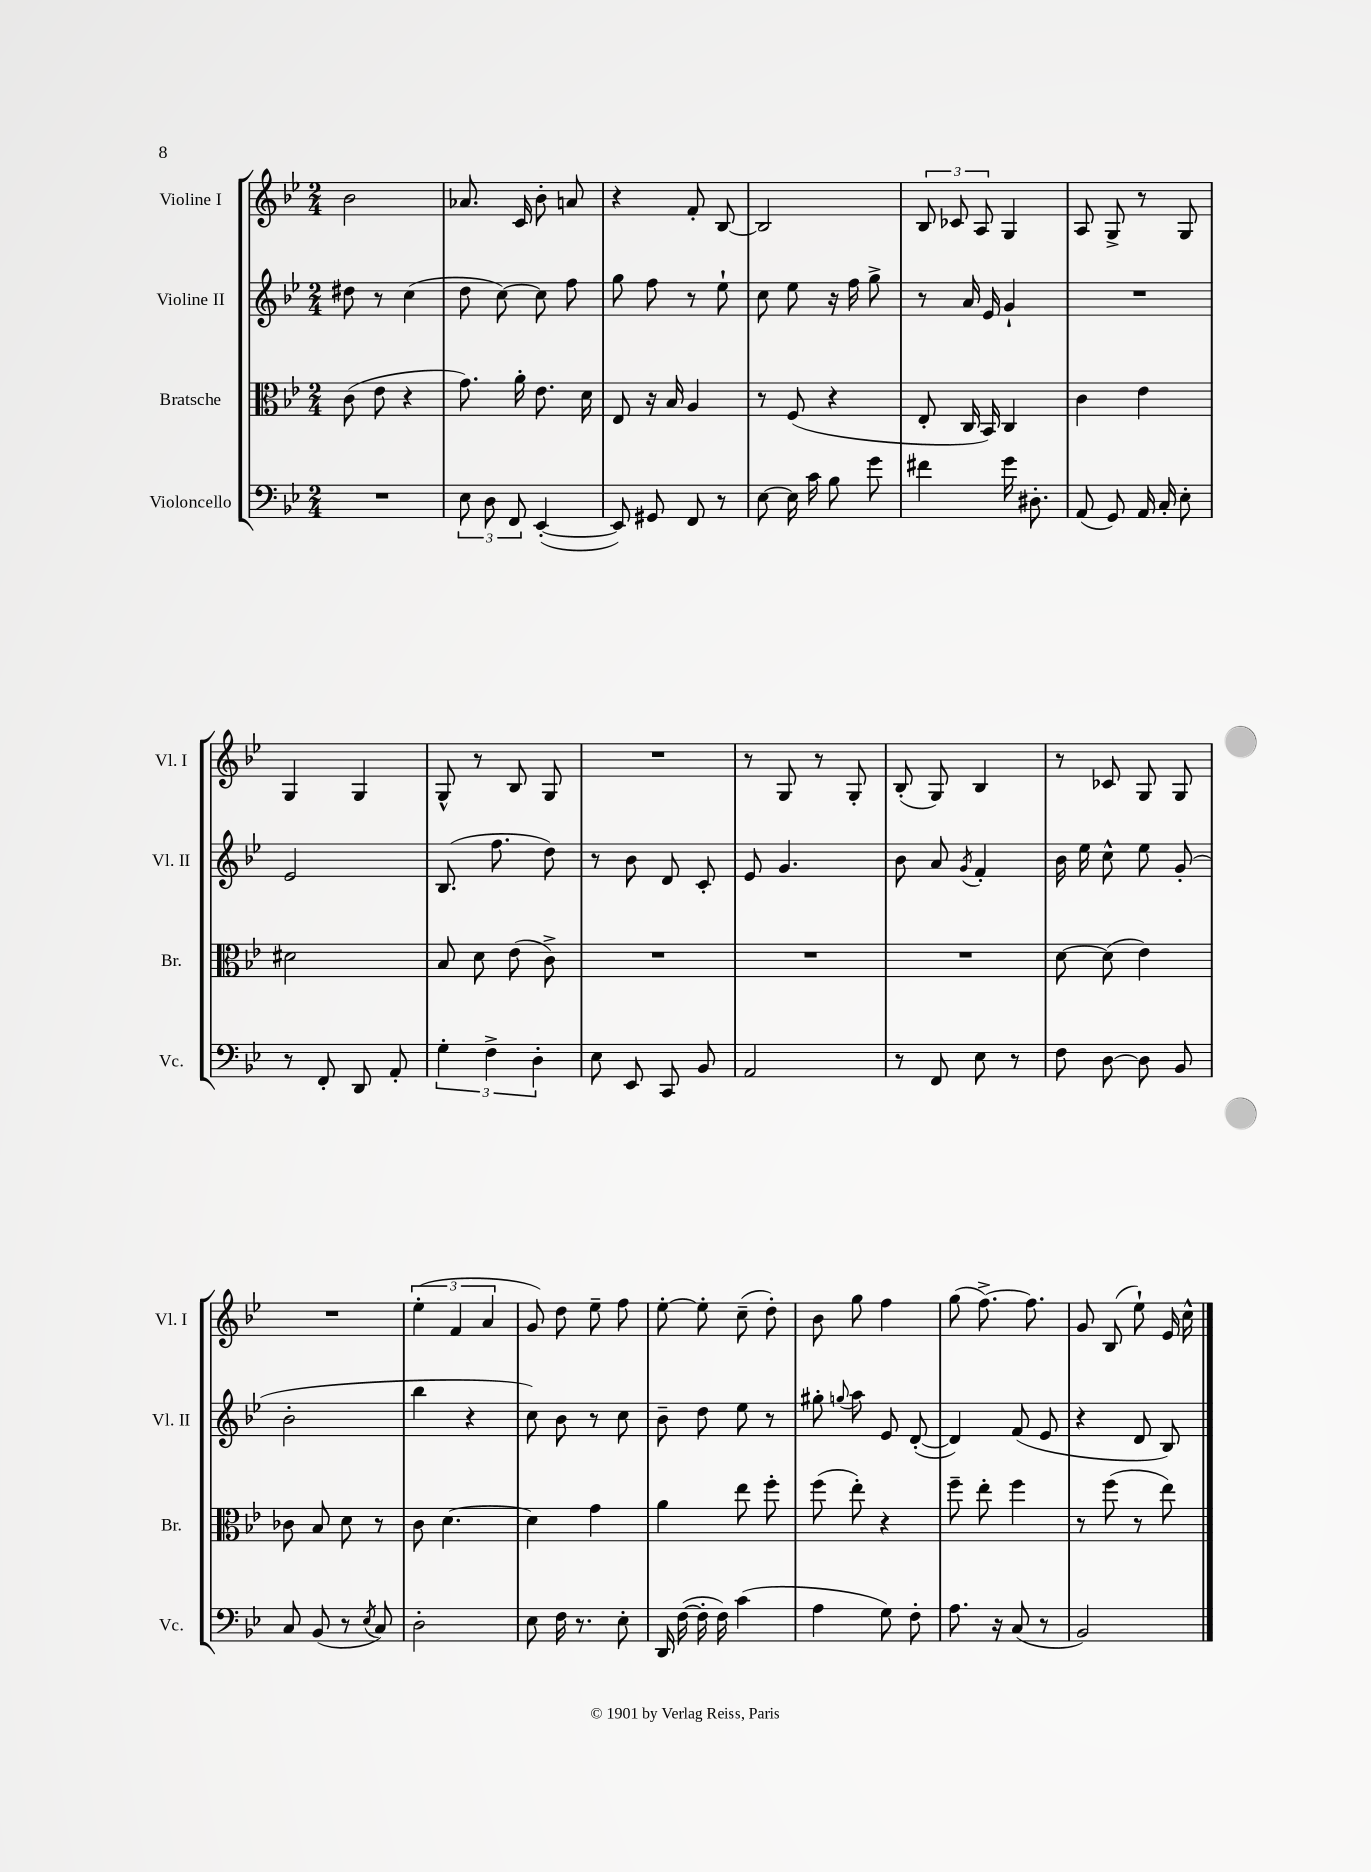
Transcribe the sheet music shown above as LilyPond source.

<<
\new StaffGroup <<
\new Staff = "s0" \with { instrumentName = "Violine I" shortInstrumentName = "Vl. I" } {
    \clef treble \key bes \major \numericTimeSignature \time 2/4
    \autoBeamOff bes'2 |
    aes'8. c'16 bes'8-. a'8 |
    r4 f'8-. bes8~ |
    bes2 |
    \tuplet 3/2 { bes8 ces'8 a8 } g4 |
    a8 g8-> r8 g8 |
    g4 g4 |
    g8-^ r8 bes8 g8 |
    R2 |
    r8 g8 r8 g8-. |
    bes8-.( g8) bes4 |
    r8 ces'8 g8 g8 |
    R2 |
    \tuplet 3/2 { ees''4-.( f'4 a'4 } |
    g'8) d''8 ees''8-- f''8 |
    ees''8~-. ees''8-. c''8--( d''8-.) |
    bes'8 g''8 f''4 |
    g''8( f''8.~->) f''8. |
    g'8 bes8( ees''8-!) ees'16 c''16-^ \bar "|." |
}
\new Staff = "s1" \with { instrumentName = "Violine II" shortInstrumentName = "Vl. II" } {
    \clef treble \key bes \major \numericTimeSignature \time 2/4
    \autoBeamOff dis''8 r8 c''4( |
    d''8 c''8~) c''8 f''8 |
    g''8 f''8 r8 ees''8-! |
    c''8 ees''8 r16 f''16 g''8-> |
    r8 a'16 ees'16 g'4-! |
    R2 |
    ees'2 |
    bes8.( f''8. d''8) |
    r8 bes'8 d'8 c'8-. |
    ees'8 g'4. |
    bes'8 a'8 \acciaccatura { g'8 } f'4-. |
    bes'16 ees''16 c''8-^ ees''8 g'8-.( |
    bes'2-. |
    bes''4 r4 |
    c''8) bes'8 r8 c''8 |
    bes'8-- d''8 ees''8 r8 |
    gis''8-. \appoggiatura { g''8 } a''8 ees'8 d'8~-.( |
    d'4) f'8( ees'8 |
    r4 d'8 bes8) \bar "|." |
}
\new Staff = "s2" \with { instrumentName = "Bratsche" shortInstrumentName = "Br." } {
    \clef alto \key bes \major \numericTimeSignature \time 2/4
    \autoBeamOff c'8( ees'8 r4 |
    g'8.) a'16-. ees'8. d'16 |
    ees8 r16 bes16 a4 |
    r8 f8( r4 |
    ees8-. c16 bes,16) c4 |
    c'4 ees'4 |
    dis'2 |
    bes8 d'8 ees'8( c'8->) |
    R2 |
    R2 |
    R2 |
    d'8~ d'8( ees'4) |
    ces'8 bes8 d'8 r8 |
    c'8 d'4.~ |
    d'4 g'4 |
    a'4 ees''8 f''8-. |
    f''8( ees''8-.) r4 |
    f''8-- ees''8-. f''4 |
    r8 f''8( r8 ees''8) \bar "|." |
}
\new Staff = "s3" \with { instrumentName = "Violoncello" shortInstrumentName = "Vc." } {
    \clef bass \key bes \major \numericTimeSignature \time 2/4
    \autoBeamOff R2 |
    \tuplet 3/2 { ees8 d8 f,8 } ees,4~-.( |
    ees,8) gis,8 f,8 r8 |
    ees8~ ees16 c'16 bes8 g'8 |
    fis'4 g'16 dis8.-. |
    a,8( g,8) a,16 c16-. ees8-. |
    r8 f,8-. d,8 a,8-. |
    \tuplet 3/2 { g4-. f4-> d4-. } |
    ees8 ees,8 c,8 bes,8 |
    a,2 |
    r8 f,8 ees8 r8 |
    f8 d8~ d8 bes,8 |
    c8 bes,8( r8 \acciaccatura { ees8 } c8) |
    d2-. |
    ees8 f16 r8. ees8-. |
    d,16 f16~( f16-. f16) c'4( |
    a4 g8) f8-. |
    a8. r16 c8( r8 |
    bes,2) \bar "|." |
}
>>
>>
\layout { \context { \Score \remove "Bar_number_engraver" } }
